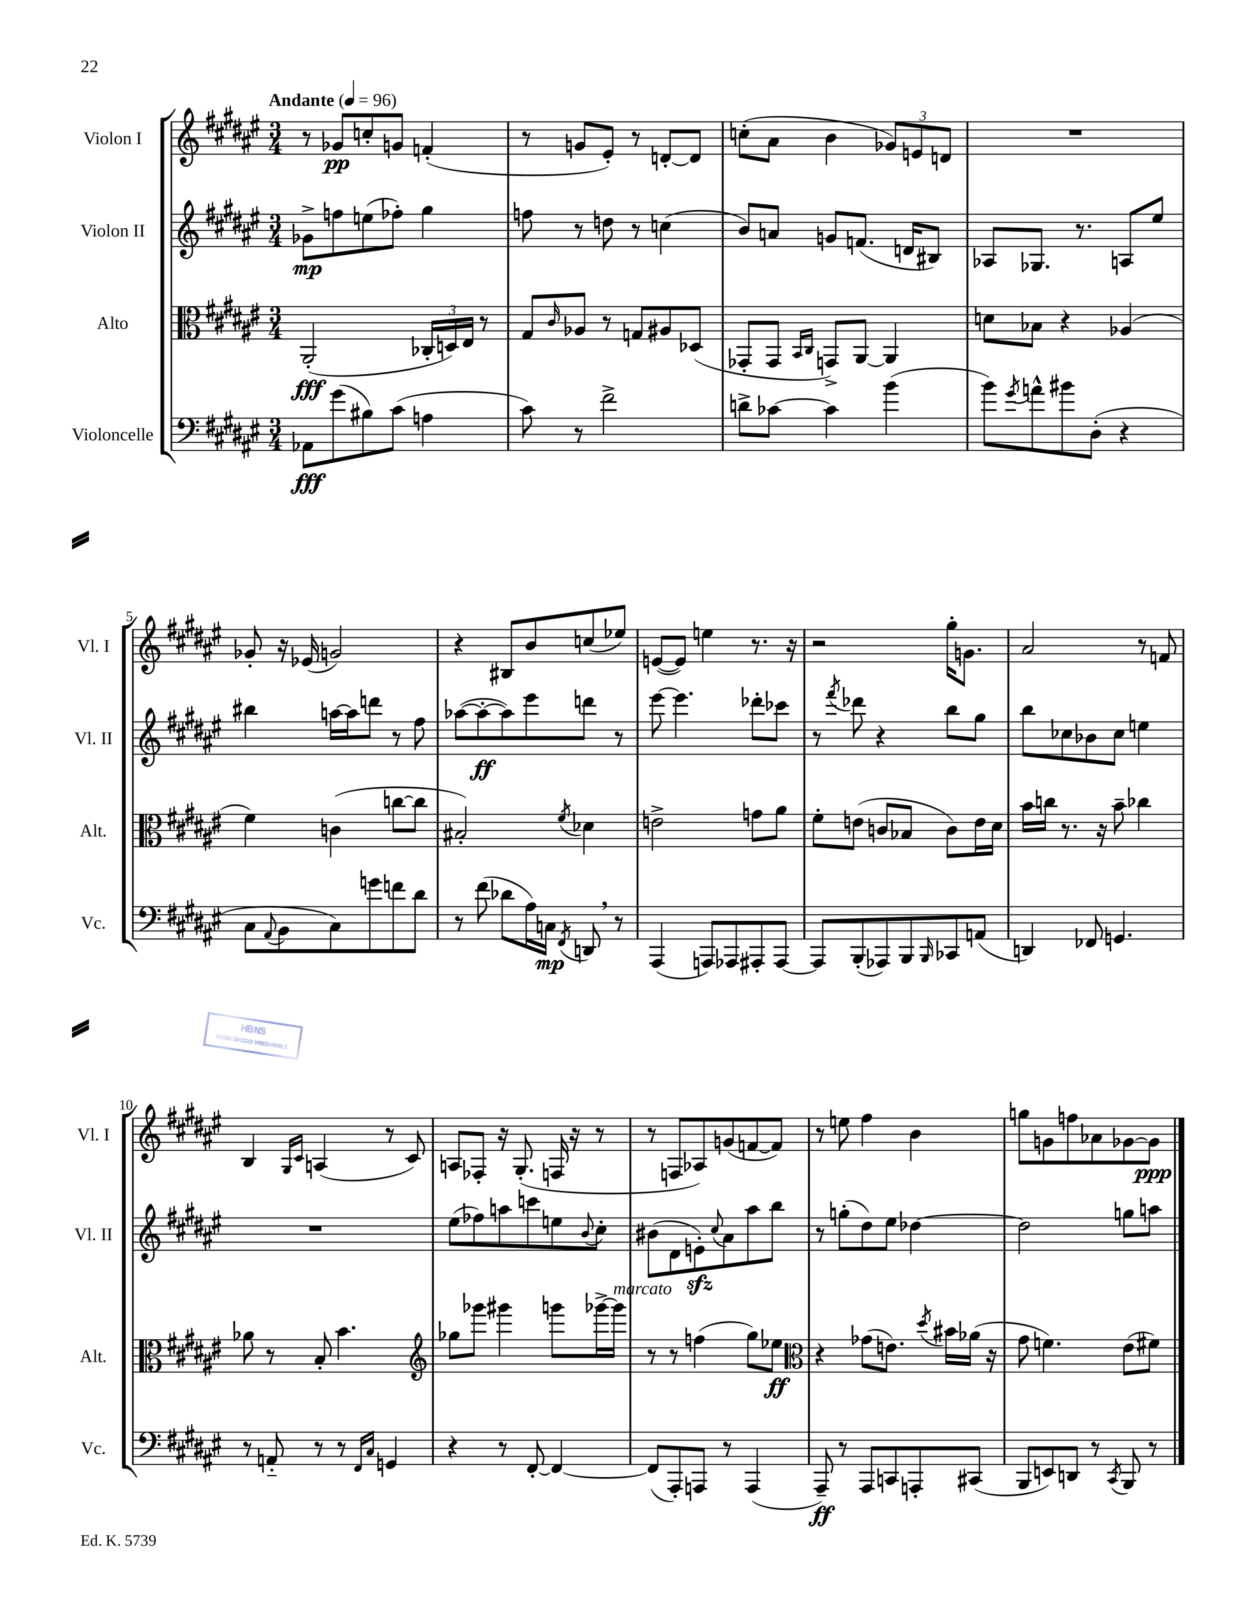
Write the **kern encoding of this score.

**kern	**dynam	**kern	**dynam	**kern	**dynam	**kern	**dynam
*part4	*part4	*part3	*part3	*part2	*part2	*part1	*part1
*staff4	*staff4	*staff3	*staff3	*staff2	*staff2	*staff1	*staff1
*I"Violoncelle	*	*I"Alto	*	*I"Violon II	*	*I"Violon I	*
*I'Vc.	*	*I'Alt.	*	*I'Vl. II	*	*I'Vl. I	*
*clefF4	*	*clefC3	*	*clefG2	*	*clefG2	*
*k[f#c#g#d#a#e#]	*	*k[f#c#g#d#a#e#]	*	*k[f#c#g#d#a#e#]	*	*k[f#c#g#d#a#e#]	*
*M3/4	*	*M3/4	*	*M3/4	*	*M3/4	*
*MM96	*	*MM96	*	*MM96	*	*MM96	*
=1	=1	=1	=1	=1	=1	=1	=1
!	!	!	!	!	!	!LO:TX:a:B:t=Andante	!
8AA-X\L	fff	(2AA#'/	fff	8g-X^\L	mp	8r	.
(8g#\	.	.	.	8ffn\	.	8g-X/L	pp
8B#X\)	.	.	.	(8een\	.	8ccn'/	.
(8c#\J	.	.	.	8ff-X'\J)	.	8gn/J	.
4An\	.	24C-X'/LL	.	4gg#\	.	(4fn'/	.
.	.	24Dn/)	.	.	.	.	.
.	.	24E#/JJ	.	.	.	.	.
.	.	8r	.	.	.	.	.
=2	=2	=2	=2	=2	=2	=2	=2
8c#\)	.	8G#/L	.	8ffn\	.	8r	.
.	.	16qqc#/	.	.	.	.	.
8r	.	8A-X/J	.	8r	.	8gn/L	.
2f#^\	.	8r	.	8ddn\	.	8e#'/J)	.
.	.	8Gn/L	.	8r	.	8r	.
.	.	8A#X/	.	(4ccn\	.	[8dn'/L	.
.	.	(8D-X/J	.	.	.	8d/J]	.
=3	=3	=3	=3	=3	=3	=3	=3
8dn^\L	.	8GG-X'/L	.	8b/L)	.	(8ccn'\L	.
[8c-X\J	.	8GG-/J	.	8an/J	.	8a#\J	.
.	.	16qqBB/LL	.	.	.	.	.
.	.	16qqC#/JJ	.	.	.	.	.
4c-\]	.	8GGn^/L)	.	8gn/L	.	4b\	.
.	.	[8AA#/J	.	(8.fn/J	.	.	.
(4b\	.	4AA#/]	.	.	.	12g-X/L)	.
.	.	.	.	16dn/KL	.	.	.
.	.	.	.	.	.	12en/	.
.	.	.	.	8B#X/J)	.	.	.
.	.	.	.	.	.	12dn/J	.
=4	=4	=4	=4	=4	=4	=4	=4
8b\L)	.	8dn\L	.	8A-X/L	.	2.r	.
8qg#/	.	.	.	.	.	.	.
8an^^\	.	8B-X\J	.	8.G-X/J	.	.	.
8b#X\	.	4r	.	.	.	.	.
.	.	.	.	8.r	.	.	.
(8D#'\J	.	.	.	.	.	.	.
4r	.	(4A-X/	.	8An/L	.	.	.
.	.	.	.	8ee#/J	.	.	.
!!LO:LB:g=z
=5	=5	=5	=5	=5	=5	=5	=5
8C#\L	.	4f#\)	.	4bb#X\	.	8g-X'/	.
8qqAA#/	.	.	.	.	.	.	.
8BB\	.	.	.	.	.	16r	.
.	.	.	.	.	.	(16e-X/	.
8C#\)	.	(4cn\	.	[16aan\LL	.	2gn/)	.
.	.	.	.	16aa\J]	.	.	.
8gn\	.	.	.	8dddn\J	.	.	.
8fn\	.	[8ccn\L	.	8r	.	.	.
8d#\J	.	8cc\J]	.	8ff#\	.	.	.
=6	=6	=6	=6	=6	=6	=6	=6
8r	.	2B#X'/)	.	([8aa-X\L	.	4r	.
(8f#\	.	.	.	8aa-'\_	ff	.	.
8d-X\L	.	.	.	8aa-\])	.	8B#X/L	.
16A#\L)	.	.	.	8eee#\	.	8b/	.
16Cn\JJ	mp	.	.	.	.	.	.
8qFF#/	.	8qf#/	.	.	.	.	.
8DDn,/	.	4d-X\	.	8dddn\J	.	(8ccn/	.
8r	.	.	.	8r	.	8ee-X/J)	.
=7	=7	=7	=7	=7	=7	=7	=7
(4AAA#/	.	2en^\	.	[8eee#\	.	([8en/L	.
.	.	.	.	4.eee#\]	.	8e/J])	.
8AAAn/L)	.	.	.	.	.	4een\	.
8AAA-X/	.	.	.	.	.	.	.
8AAA#X'/	.	8gn\L	.	8ddd-X'\L	.	8.r	.
[8AAA#/J	.	8a#\J	.	8ccc-X\J	.	.	.
.	.	.	.	.	.	16r	.
=8	=8	=8	=8	=8	=8	=8	=8
8AAA#/L]	.	8f#'\L	.	8r	.	2r	.
.	.	.	.	8qfff#/	.	.	.
(8BBB'/	.	(8en\J	.	8ddd-X\	.	.	.
8AAA-X/)	.	8cn/L	.	4r	.	.	.
8BBB/	.	8B-X/J	.	.	.	.	.
16qqBBB/	.	.	.	.	.	.	.
8CC-X/	.	8c\L)	.	8bb\L	.	16gg#'\KL	.
.	.	.	.	.	.	8.gn\J	.
(8AAn/J	.	16e\L	.	8gg#\J	.	.	.
.	.	16d#\JJ	.	.	.	.	.
=9	=9	=9	=9	=9	=9	=9	=9
4DDn/)	.	16b\LL	.	8bb\L	.	2a#/	.
.	.	16ccn\JJ	.	.	.	.	.
.	.	8.r	.	8cc-X\	.	.	.
8FF-X/	.	.	.	8b-X\	.	.	.
.	.	16r	.	.	.	.	.
4.GGn/	.	8b~\	.	8cc-\J	.	.	.
.	.	4cc-X\	.	4een\	.	8r	.
.	.	.	.	.	.	8fn/	.
!!LO:LB:g=z
=10	=10	=10	=10	=10	=10	=10	=10
8r	.	8a-X\	.	2.r	.	4B/	.
8AAn/	.	8r	.	.	.	.	.
.	.	.	.	.	.	16qqG#/LL	.
.	.	.	.	.	.	16qqc#/JJ	.
8r	.	8B'/	.	.	.	(4An/	.
8r	.	4.b\	.	.	.	.	.
16qqFF#/LL	.	.	.	.	.	.	.
16qqC#/JJ	.	.	.	.	.	.	.
4GGn/	.	.	.	.	.	8r	.
.	.	.	.	.	.	8c#/)	.
=11	=11	=11	=11	=11	=11	=11	=11
*	*	*clefG2	*	*	*	*	*
4r	.	8gg-X\L	.	(8ee#\L	.	8An/L	.
.	.	8ggg-X\J	.	8ff-X\)	.	8F-X'/J	.
8r	.	4ggg#X\	.	8aan\	.	16r	.
.	.	.	.	.	.	(8.G#'/	.
[8FF#'/	.	.	.	8cccn\	.	.	.
4FF#/_	.	8gggn\L	.	8een\	.	16Fn/	.
.	.	.	.	.	.	16r	.
.	.	.	.	8qqb/	.	.	.
.	.	[16ggg-X^\L	.	8cc#'\J	.	8r	.
!	!	!LO:TX:a:i:t=marcato	!	!	!	!	!
.	.	16ggg-\JJ]	.	.	.	.	.
=12	=12	=12	=12	=12	=12	=12	=12
(8FF#/L]	.	8r	.	(8b#X\L	.	8r	.
8AAA#'/)	.	8r	.	8d#\	.	8Fn/L	.
8AAAn/J	.	(4ffn\	.	8enzz'\)	.	8A-X/)	.
.	.	.	.	8qqcc#/	.	.	.
8r	.	.	.	8a#\	.	(8gn/	.
(4AAA/	.	8gg#\L)	.	8aa#\	.	[8fn/	.
.	.	8ee-X\J	ff	8bb\J	.	8f/J])	.
=13	=13	=13	=13	=13	=13	=13	=13
*	*	*clefC3	*	*	*	*	*
8AAA#~/)	ff	4r	.	8r	.	8r	.
8r	.	.	.	(8ggn'\L	.	8een\	.
8AAA#/L	.	(8g-X\L	.	8dd#\)	.	4ff#\	.
8CCn/	.	8.en\J)	.	8ee#\J	.	.	.
8AAAn'/	.	.	.	[4dd-X\	.	4b\	.
.	.	8qdd#/	.	.	.	.	.
.	.	16b#X\LL	.	.	.	.	.
(8CC#X/J	.	(16a-X\JJ	.	.	.	.	.
.	.	16r	.	.	.	.	.
=14	=14	=14	=14	=14	=14	=14	=14
8BBB/L	.	8g#\	.	2dd-\]	.	8ggn\L	.
8EEn/)	.	4.fn\)	.	.	.	8gn\	.
8DDn/J	.	.	.	.	.	8ffn\	.
8r	.	.	.	.	.	8a-X\	.
8qCC#/	.	.	.	.	.	.	.
8BBB/	.	(8e#\L	.	8ggn\L	.	[8g-X\	.
8r	.	8f#X\J)	.	8aan\J	.	8g-\J]	ppp
==	==	==	==	==	==	==	==
*-	*-	*-	*-	*-	*-	*-	*-
